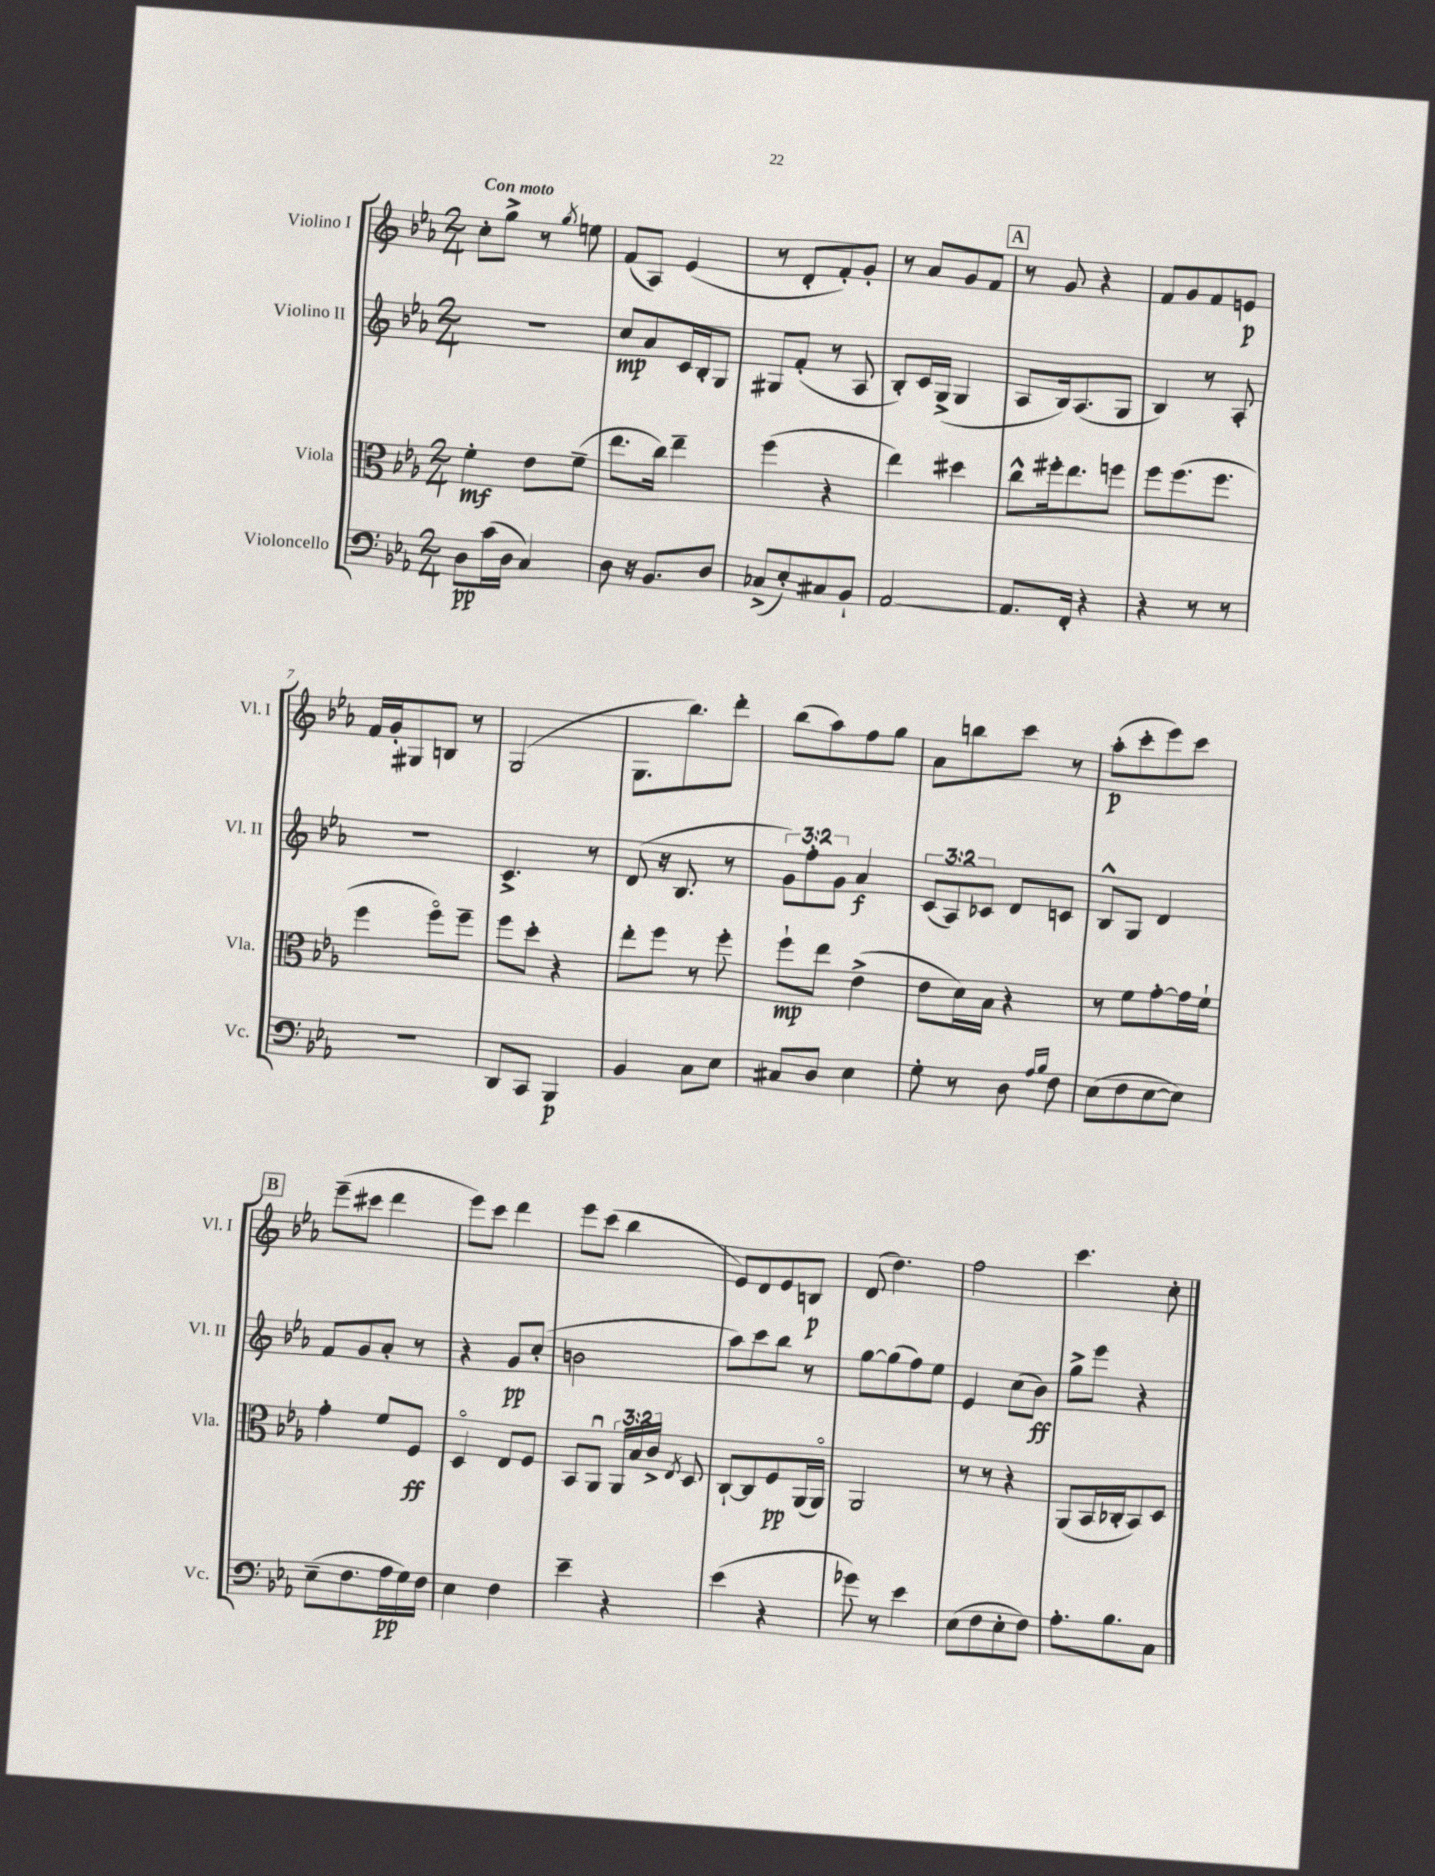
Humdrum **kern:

**kern	**dynam	**kern	**dynam	**kern	**dynam	**kern	**dynam
*part4	*part4	*part3	*part3	*part2	*part2	*part1	*part1
*staff4	*staff4	*staff3	*staff3	*staff2	*staff2	*staff1	*staff1
*I"Violoncello	*	*I"Viola	*	*I"Violino II	*	*I"Violino I	*
*I'Vc.	*	*I'Vla.	*	*I'Vl. II	*	*I'Vl. I	*
*clefF4	*	*clefC3	*	*clefG2	*	*clefG2	*
*k[b-e-a-]	*	*k[b-e-a-]	*	*k[b-e-a-]	*	*k[b-e-a-]	*
*M2/4	*	*M2/4	*	*M2/4	*	*M2/4	*
=1	=1	=1	=1	=1	=1	=1	=1
!	!	!	!	!	!	!LO:TX:a:B:t=Con moto	!
8D\L	pp	4f'\	mf	2r	.	8cc'\L	.
(16c\L	.	.	.	.	.	8gg^\J	.
16D\JJ	.	.	.	.	.	.	.
4C/)	.	8e-\L	.	.	.	8r	.
.	.	.	.	.	.	8qgg/	.
.	.	(8f~\J	.	.	.	8een\	.
=2	=2	=2	=2	=2	=2	=2	=2
8D\	.	8.ee-\L	.	8cc/L	mp	(8f/L	.
16r	.	.	.	8a-/	.	8A-/J)	.
8.BB-/L	.	16cc\Jk)	.	.	.	.	.
.	.	4ee-~\	.	16c/L	.	(4e-/	.
.	.	.	.	16B-'/J	.	.	.
8D/J	.	.	.	8G/J	.	.	.
=3	=3	=3	=3	=3	=3	=3	=3
(8C-X^/L	.	(4ff\	.	8G#X/L	.	8r	.
8E-'/)	.	.	.	(8f'/J	.	8d'/L	.
8C#X/	.	4r	.	8r	.	8f'/)	.
8BB-`/J	.	.	.	8A-/	.	8g'/J	.
=4	=4	=4	=4	=4	=4	=4	=4
[2AA-/	.	4ee-\)	.	8B-'/L)	.	8r	.
.	.	.	.	16c/L	.	8a-/L	.
.	.	.	.	(16G^/JJ	.	.	.
.	.	4dd#X\	.	4G/	.	8g/	.
.	.	.	.	.	.	8f/J	.
!!LO:REH:place=s1:t=A
=5	=5	=5	=5	=5	=5	=5	=5
8.AA-/L]	.	8cc^^\L	.	8A-/L	.	8r	.
.	.	16ff#X'\k	.	16B-/k)	.	8g/	.
16FF'/Jk	.	8.ee-\	.	(8.A-/	.	.	.
4r	.	.	.	.	.	4r	.
.	.	8ffn\J	.	8G/J	.	.	.
=6	=6	=6	=6	=6	=6	=6	=6
4r	.	8ff\L	.	4B-/)	.	8f/L	.
.	.	(8.ff\	.	.	.	8g/	.
8r	.	.	.	8r	.	8f/	.
.	.	8.ff\J	.	.	.	.	.
8r	.	.	.	8A-'/	.	8en/J	p
!!LO:LB:g=z
=7	=7	=7	=7	=7	=7	=7	=7
2r	.	4ff\	.	2r	.	16f/LL	.
.	.	.	.	.	.	16g'/J	.
.	.	.	.	.	.	8G#X/	.
.	.	8ff\L)	.	.	.	8Bn/J	.
.	.	8ff~\J	.	.	.	8r	.
=8	=8	=8	=8	=8	=8	=8	=8
8DD/L	.	8ff\L	.	4.c^/	.	(2G/	.
8CC/J	.	8dd'\J	.	.	.	.	.
4BBB-/	p	4r	.	.	.	.	.
.	.	.	.	8r	.	.	.
=9	=9	=9	=9	=9	=9	=9	=9
4BB-/	.	8ee-'\L	.	(8d/	.	8.G\L	.
.	.	8ff\J	.	16r	.	.	.
.	.	.	.	8.B-/	.	8.bb-\)	.
8C\L	.	8r	.	.	.	.	.
8E-\J	.	8ff'\	.	8r	.	8ddd'\J	.
=10	=10	=10	=10	=10	=10	=10	=10
8C#X/L	.	8ff`\L	mp	12g\L)	.	(8bb-\L	.
.	.	.	.	12ff'\	.	.	.
8D/J	.	8ee-\J	.	.	.	8aa-\)	.
.	.	.	.	12g\J	.	.	.
4E-\	.	(4e-^\	.	4a-/	f	8ff\	.
.	.	.	.	.	.	8gg\J	.
=11	=11	=11	=11	=11	=11	=11	=11
8G'\	.	8e-\L	.	(12c/L	.	8a-\L	.
.	.	.	.	12A-/)	.	.	.
8r	.	16d\L)	.	.	.	8bbn\	.
.	.	.	.	12c-X/J	.	.	.
.	.	16B-\JJ	.	.	.	.	.
8D\	.	4r	.	8d/L	.	8ccc\J	.
16qqA-/LL	.	.	.	.	.	.	.
16qqB-/JJ	.	.	.	.	.	.	.
8F\	.	.	.	8cn/J	.	8r	.
=12	=12	=12	=12	=12	=12	=12	=12
(8E-\L	.	8r	.	8B-^^/L	.	(8aa-'\L	p
8F\	.	8f\L	.	8G/J	.	8ccc'\	.
[8E-\	.	[8g'\	.	4d/	.	8eee-\)	.
8E-\J])	.	16g\L]	.	.	.	8ccc\J	.
.	.	16f`\JJ	.	.	.	.	.
!!LO:LB:g=z
!!LO:REH:place=s1:t=B
=13	=13	=13	=13	=13	=13	=13	=13
(8E-~\L	.	4g'\	.	8f/L	.	(8eee-~\L	.
8.F\	.	.	.	8g/	.	8ccc#X\J	.
.	.	8f/L	.	8a-'/J	.	4ddd\	.
16A-\L	pp	.	.	.	.	.	.
16G\)	.	8F/J	ff	8r	.	.	.
16F\JJ	.	.	.	.	.	.	.
=14	=14	=14	=14	=14	=14	=14	=14
4E-\	.	4D/	.	4r	.	8eee-\L)	.
.	.	.	.	.	.	8ccc\J	.
4F\	.	8E-/L	.	8g/L	pp	4ddd\	.
.	.	8F/J	.	(8cc'/J	.	.	.
=15	=15	=15	=15	=15	=15	=15	=15
4e-~\	.	8BB-/L	.	2bn\	.	8eee-\L	.
.	.	8AA-u/J	.	.	.	(8ccc\J	.
4r	.	24AA-/LL	.	.	.	4bb-\	.
.	.	24B-/	.	.	.	.	.
.	.	24c^/JJ	.	.	.	.	.
.	.	8qE-/	.	.	.	.	.
.	.	8D/	.	.	.	.	.
=16	=16	=16	=16	=16	=16	=16	=16
(4e-\	.	[8C`/L	.	8aa-\L)	.	8e-/L)	.
.	.	8C/]	.	8ccc\	.	8d/	.
4r	.	8F/	pp	8bb-\J	.	8e-/	.
.	.	(16AA-/L	.	8r	.	8Bn/J	p
.	.	16AA-/JJ)	.	.	.	.	.
=17	=17	=17	=17	=17	=17	=17	=17
8g-X\)	.	2AA-/	.	[8gg\L	.	(8d/	.
8r	.	.	.	(8gg\]	.	4.dd\)	.
4e-\	.	.	.	8ff\)	.	.	.
.	.	.	.	8ee-\J	.	.	.
=18	=18	=18	=18	=18	=18	=18	=18
(8E-\L	.	8r	.	4e-/	.	2ff\	.
8F\	.	8r	.	.	.	.	.
8E-'\	.	4r	.	(8cc\L	.	.	.
8F\J)	.	.	.	8b-\J)	ff	.	.
=19	=19	=19	=19	=19	=19	=19	=19
8.A-'\L	.	(8AA-/L	.	8gg^\L	.	4.ccc\	.
.	.	16BB-/L	.	8eee-\J	.	.	.
8.B-\	.	16C-X'/J	.	.	.	.	.
.	.	8BB-/)	.	4r	.	.	.
8C\J	.	8D/J	.	.	.	8cc'\	.
==	==	==	==	==	==	==	==
*-	*-	*-	*-	*-	*-	*-	*-
